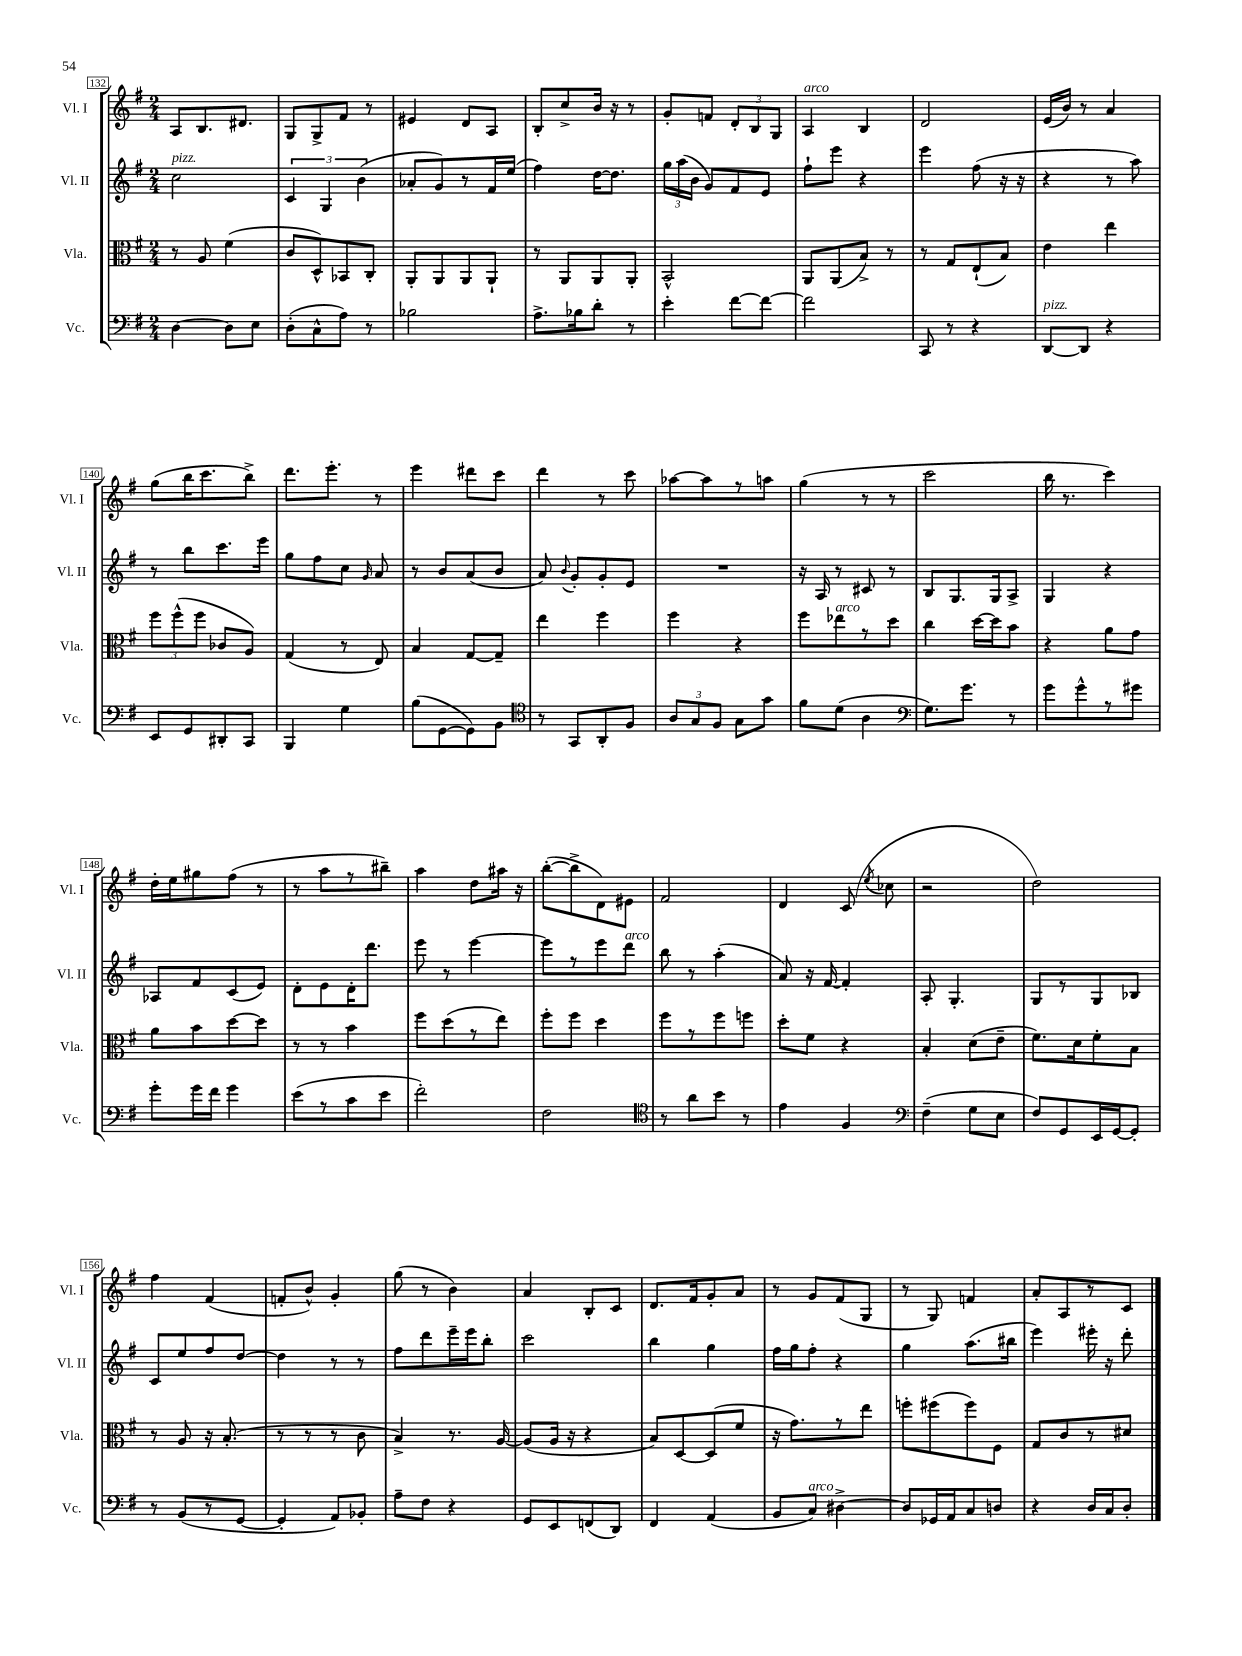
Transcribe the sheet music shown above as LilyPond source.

<<
\new StaffGroup <<
\new Staff = "s0" \with { instrumentName = "Vl. I" shortInstrumentName = "Vl. I" } {
    \clef treble \key g \major \numericTimeSignature \time 2/4
    \autoBeamOff a8[ b8. dis'8.] |
    g8[ g8-> fis'8] r8 |
    eis'4 d'8[ a8] |
    b8[-. c''8-> b'16] r16 r8 |
    g'8[-. f'8] \tuplet 3/2 { d'8[-. b8 g8] } |
    a4^\markup { \italic "arco" } b4 |
    d'2 |
    e'16[( b'16]) r8 a'4 |
    g''8[( b''16 c'''8. b''8]->) |
    d'''8.[ e'''8.]-. r8 |
    e'''4 dis'''8[ c'''8] |
    d'''4 r8 c'''8 |
    aes''8[~ aes''8 r8 a''8] |
    g''4( r8 r8 |
    c'''2 |
    b''16 r8. c'''4) |
    d''16[-. e''16 gis''8 fis''8]( r8 |
    r8 a''8[ r8 bis''8]--) |
    a''4 d''8[ ais''16] r16 |
    b''8[~-.( b''8-> d'8) eis'8] |
    fis'2 |
    d'4 c'8( \acciaccatura { e''8 } ces''8 |
    r2 |
    d''2) |
    fis''4 fis'4( |
    f'8[-. b'8]-^) g'4-. |
    g''8( r8 b'4) |
    a'4 b8[-. c'8] |
    d'8.[ fis'16 g'8-. a'8] |
    r8 g'8[ fis'8( g8] |
    r8 g8) f'4 |
    a'8[-. a8 r8 c'8] \bar "|." |
}
\new Staff = "s1" \with { instrumentName = "Vl. II" shortInstrumentName = "Vl. II" } {
    \clef treble \key g \major \numericTimeSignature \time 2/4
    \autoBeamOff c''2^\markup { \italic "pizz." } |
    \tuplet 3/2 { c'4 g4 b'4( } |
    aes'8[-. g'8) r8 fis'16 e''16]( |
    fis''4) d''16[~ d''8.] |
    \tuplet 3/2 { g''16[ a''16( b'16] } g'8[) fis'8 e'8] |
    fis''8[-! e'''8] r4 |
    e'''4 fis''8( r16 r16 |
    r4 r8 a''8) |
    r8 b''8[ c'''8. e'''16] |
    g''8[ fis''8 c''8] \grace { g'16 } a'8 |
    r8 b'8[ a'8( b'8] |
    a'8) \appoggiatura { b'8 } g'8[-. g'8-. e'8] |
    R2 |
    r16 a16 r8 cis'8 r8 |
    b8[ g8. g16 a8]-> |
    g4 r4 |
    aes8[ fis'8 c'8( e'8]) |
    d'8[-. e'8 d'16-. d'''8.] |
    e'''8 r8 e'''4~ |
    e'''8[ r8 e'''8 d'''8]^\markup { \italic "arco" } |
    b''8 r8 a''4-.( |
    a'8) r16 fis'16~ fis'4-. |
    a8-. g4.-. |
    g8[ r8 g8 bes8] |
    c'8[ e''8 fis''8 d''8]~ |
    d''4 r8 r8 |
    fis''8[ d'''8 e'''16-- e'''16 b''8]-. |
    c'''2 |
    b''4 g''4 |
    fis''16[ g''16 fis''8]-. r4 |
    g''4 a''8.[( bis''16] |
    e'''4) eis'''16-. r16 d'''8-. \bar "|." |
}
\new Staff = "s2" \with { instrumentName = "Vla." shortInstrumentName = "Vla." } {
    \clef alto \key g \major \numericTimeSignature \time 2/4
    \autoBeamOff r8 a8 fis'4( |
    c'8[ d8-^) bes,8 c8]-. |
    a,8[-. a,8 a,8 a,8]-! |
    r8 a,8[ a,8 a,8]-. |
    b,2-^ |
    a,8[ a,8( b8]->) r8 |
    r8 g8[ e8-!( b8]) |
    e'4 e''4 |
    \tuplet 3/2 { fis''8[ fis''8-^( fis''8] } ces'8[ a8]) |
    g4( r8 e8) |
    b4 g8[~ g8]-- |
    e''4 fis''4 |
    fis''4 r4 |
    fis''8[ ees''8^\markup { \italic "arco" } r8 d''8] |
    c''4 d''16[~ d''16 b'8] |
    r4 a'8[ g'8] |
    a'8[ b'8 d''8~ d''8] |
    r8 r8 b'4 |
    fis''8[ d''8( r8 e''8]) |
    fis''8[-. fis''8] d''4 |
    fis''8[ r8 fis''8 f''8] |
    d''8[-. fis'8] r4 |
    b4-. d'8[( e'8]-- |
    fis'8.[) d'16 fis'8-. b8] |
    r8 a8 r16 b8.-.( |
    r8 r8 r8 c'8 |
    b4->) r8. a16~ |
    a8[( a16] r16 r4 |
    b8[) d8~ d8( fis'8] |
    r16 g'8.[) r8 e''8] |
    f''8[-. fis''8( fis''8) fis8] |
    g8[ c'8 r8 dis'8] \bar "|." |
}
\new Staff = "s3" \with { instrumentName = "Vc." shortInstrumentName = "Vc." } {
    \clef bass \key g \major \numericTimeSignature \time 2/4
    \autoBeamOff d4~ d8[ e8] |
    d8[-.( c8-^ a8]) r8 |
    bes2 |
    a8.[-> bes16 d'8]-. r8 |
    e'4-. fis'8[~ fis'8]~ |
    fis'2 |
    c,8 r8 r4 |
    d,8[~^\markup { \italic "pizz." } d,8] r4 |
    e,8[ g,8 dis,8-. c,8] |
    b,,4 g4 |
    b8[( g,8~ g,8) b,8] |
    \clef tenor r8 g,8[ a,8-. fis8] |
    \tuplet 3/2 { a8[ g8 fis8] } g8[ g'8] |
    fis'8[ d'8]( a4 |
    \clef bass g8.[) g'8.] r8 |
    g'8[ g'8-^ r8 gis'8] |
    g'8[-. g'16 fis'16] g'4 |
    e'8[( r8 c'8 e'8] |
    fis'2-.) |
    fis2 |
    \clef tenor r8 a'8[ b'8] r8 |
    e'4 fis4 |
    \clef bass fis4--( g8[ e8] |
    fis8[) g,8 e,16 g,16~ g,8]-. |
    r8 b,8[( r8 g,8]~ |
    g,4-. a,8[) bes,8]-. |
    a8[-- fis8] r4 |
    g,8[ e,8 f,8( d,8]) |
    fis,4 a,4( |
    b,8[ c8]^\markup { \italic "arco" }) dis4~-> |
    dis8[ ges,16 a,16 c8 d8] |
    r4 d16[ c16 d8]-. \bar "|." |
}
>>
>>
\layout { \context { \Score currentBarNumber = #132 \override BarNumber.stencil = #(make-stencil-boxer 0.1 0.3 ly:text-interface::print) } }
